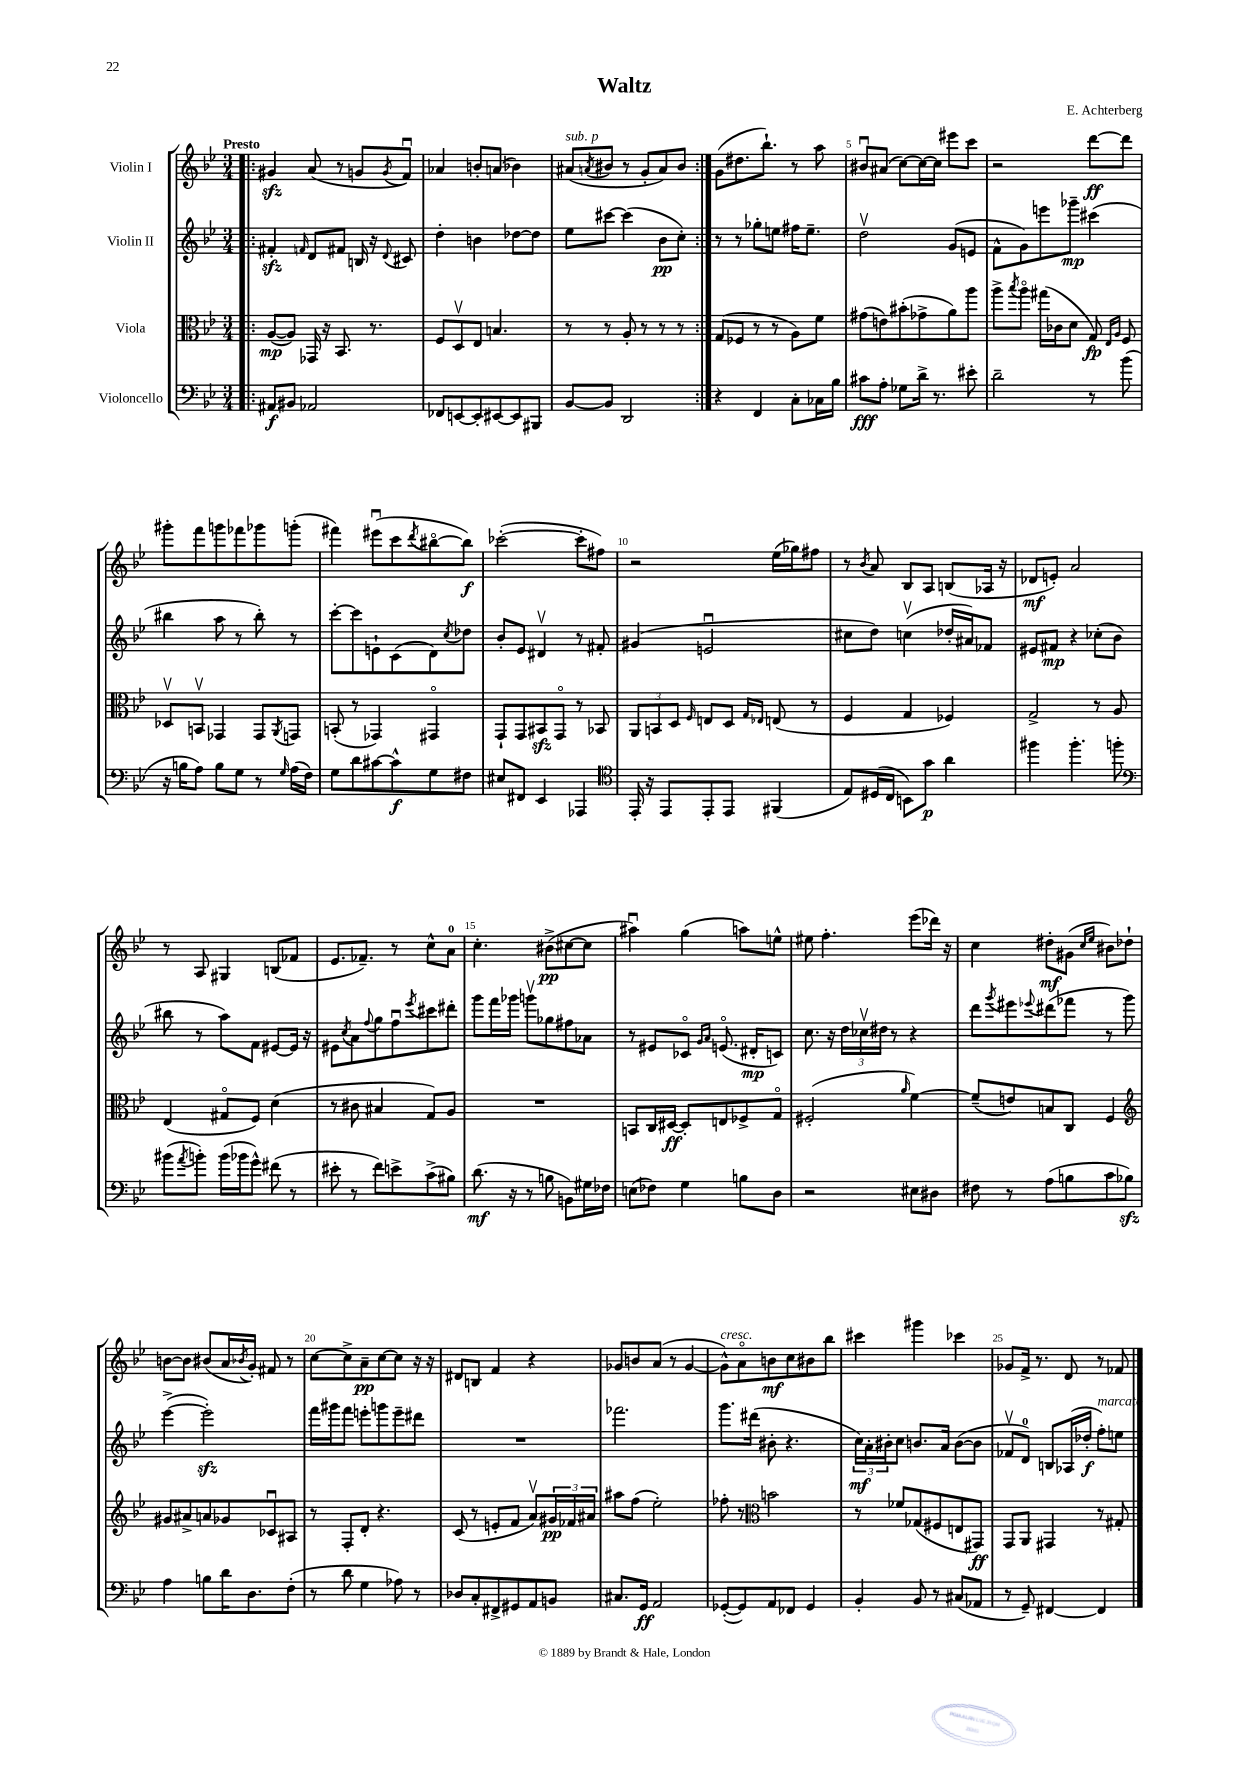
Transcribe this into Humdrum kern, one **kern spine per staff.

**kern	**dynam	**kern	**dynam	**kern	**dynam	**kern	**dynam
*part4	*part4	*part3	*part3	*part2	*part2	*part1	*part1
*staff4	*staff4	*staff3	*staff3	*staff2	*staff2	*staff1	*staff1
*I"Violoncello	*	*I"Viola	*	*I"Violin II	*	*I"Violin I	*
*clefF4	*	*clefC3	*	*clefG2	*	*clefG2	*
*k[b-e-]	*	*k[b-e-]	*	*k[b-e-]	*	*k[b-e-]	*
*M3/4	*	*M3/4	*	*M3/4	*	*M3/4	*
=1!|:	=1!|:	=1!|:	=1!|:	=1!|:	=1!|:	=1!|:	=1!|:
!	!	!	!	!	!	!LO:TX:a:B:t=Presto	!
8AA#X/L	f	([8A/L	mp	4f#Xzz'/	.	4g#Xzz/	.
8BB#X/J	.	8A/J])	.	.	.	.	.
.	.	.	.	16qqfn/	.	.	.
2AA-X/	.	16GG-X/	.	8d/L	.	(8a/	.
.	.	16r	.	.	.	.	.
.	.	8.BB-/	.	8f#X/J	.	8r	.
.	.	.	.	16Bn/	.	8gn/L	.
.	.	8.r	.	16r	.	.	.
.	.	.	.	8qqd/	.	8qg/	.
.	.	.	.	8c#X/	.	8fu/J)	.
=2	=2	=2	=2	=2	=2	=2	=2
8FF-X/L	.	8F/L	.	4dd'\	.	4a-X/	.
[8EEn/	.	8Dv/	.	.	.	.	.
8EE'/]	.	8E-/J	.	4bn\	.	8bn'/L	.
[8EE#X/	.	4.Bn/	.	.	.	(8an/J	.
8EE#/]	.	.	.	[8dd-X\L	.	4b-X\)	.
8BBB#X/J	.	.	.	8dd-\J]	.	.	.
=3	=3	=3	=3	=3	=3	=3	=3
!	!	!	!	!	!	!LO:TX:a:i:t=sub. p	!
[8BB-/L	.	8r	.	8ee-\L	.	(8a#X/L	.
.	.	.	.	.	.	8qan/	.
8BB-/J]	.	8r	.	[8ccc#X\J	.	8b#X/J	.
2DD/	.	8A'/	.	(4ccc#\]	.	8r	.
.	.	8r	.	.	.	8g'/L	.
.	.	8r	.	8b-\L	pp	8a/)	.
.	.	8r	.	8cc'\J)	.	8b#/J	.
=4:|!	=4:|!	=4:|!	=4:|!	=4:|!	=4:|!	=4:|!	=4:|!
4r	.	(8G/L	.	8r	.	(8g\L	.
.	.	8F-X/J	.	8r	.	8.dd#X\	.
4FF/	.	8r	.	8gg-X'\L	.	.	.
.	.	.	.	.	.	8.bb-`\J)	.
.	.	8r	.	8een\J	.	.	.
8C'\L	.	8A\L)	.	16ff#X\KL	.	8r	.
.	.	.	.	8.ee~\J	.	.	.
16C-X\L	.	8f\J	.	.	.	8aa\	.
16B-\JJ	.	.	.	.	.	.	.
=5	=5	=5	=5	=5	=5	=5	=5
8c#X\L	fff	(8g#X\L	.	2ddv\	.	8b#Xu/L	.
8A'\J	.	8en\)	.	.	.	(8a#X/J	.
8G-X\L	.	(8b#X'\	.	.	.	[8cc\L)	.
16d^\Jk	.	8g-X^\	.	.	.	16cc\L_	.
8.r	.	.	.	.	.	16cc\JJ]	.
.	.	8a\)	.	(8g/L	.	8eee#X\L	.
8e#X'\	.	8aa\J	.	8en/J	.	8ccc\J	.
=6	=6	=6	=6	=6	=6	=6	=6
2d~\	.	8aa^\L	.	8f^^\L	.	2r	.
.	.	8qbb-/	.	.	.	.	.
.	.	8aa\J	.	8g\)	.	.	.
.	.	(16gg#X\LL	.	8eeen\	.	.	.
.	.	16c-X\J	.	.	.	.	.
.	.	8d\J	.	8ggg-X~\J	mp	.	.
8r	.	8G/)	fp	(4ccc#X\	.	[8ddd\L	ff
.	.	16qqE-/LL	.	.	.	.	.
.	.	16qqA/JJ	.	.	.	.	.
(8b-\	.	8F/	.	.	.	8ddd\J]	.
!!LO:LB:g=z
=7	=7	=7	=7	=7	=7	=7	=7
16r	.	8D-Xv/L	.	4bb#X\	.	8ggg#X'\L	.
16Bn\KL	.	.	.	.	.	.	.
8A\J)	.	8BBnv/J	.	.	.	8fff\	.
8B\L	.	4GG-X/	.	8aa\	.	8gggn\	.
8G\J	.	.	.	8r	.	8fff-X\	.
8r	.	8GG-/L	.	8bb#'\)	.	8ggg-X\	.
16qqG/	.	8qAA/	.	.	.	.	.
(16A\LL	.	8GGn/J	.	8r	.	(8gggn'\J	.
16F\JJ)	.	.	.	.	.	.	.
=8	=8	=8	=8	=8	=8	=8	=8
8G\L	.	(8BBn'/	.	[8ccc'\L	.	4fff#X\)	.
8d\	.	8r	.	8ccc\]	.	.	.
[8c#X\	.	4GG-X/)	.	8en`\	.	(8eee#Xu\L	.
8c#^^\]	f	.	.	(8c\	.	8ccc\	.
.	.	.	.	.	.	8qddd/	.
8G\	.	4GG#X/	.	8d\)	.	[8bb#X\	.
.	.	.	.	8qcc/	.	.	.
8F#X\J	.	.	.	8dd-X\J	.	8bb#\J])	f
=9	=9	=9	=9	=9	=9	=9	=9
8E#X/L	.	8GG`/L	.	8b-'/L	.	([2ccc-X'\	.
8FF#X/J	.	8GG/	.	8e-/J	.	.	.
4EE-/	.	8BB#Xzz/	.	4d#Xv/	.	.	.
.	.	8GG/J	.	.	.	.	.
4AAA-X/	.	8r	.	8r	.	8ccc-'\L]	.
.	.	8BB-X/	.	8f#X'/	.	8ff#X\J)	.
=10	=10	=10	=10	=10	=10	=10	=10
*clefC4	*	*	*	*	*	*	*
16EE-'/	.	12AA/L	.	(4g#X/	.	2r	.
16r	.	.	.	.	.	.	.
.	.	12BBn/	.	.	.	.	.
8EE-/L	.	.	.	.	.	.	.
.	.	12D/J	.	.	.	.	.
.	.	16qqF/	.	.	.	.	.
8EE-'/	.	8En/L	.	2enu/	.	.	.
8EE-/J	.	8D/J	.	.	.	.	.
.	.	16qqG/LL	.	.	.	.	.
.	.	16qqE-X/JJ	.	.	.	.	.
(4FF#X/	.	(8En/	.	.	.	(16ee-\LL	.
.	.	.	.	.	.	16gg-X\J)	.
.	.	8r	.	.	.	8ff#X\J	.
=11	=11	=11	=11	=11	=11	=11	=11
8E-/L)	.	4F/	.	8cc#X\L	.	8r	.
.	.	.	.	.	.	8qb-/	.
(16D#X/L	.	.	.	8dd\J)	.	8a/	.
16C/JJ	.	.	.	.	.	.	.
8BBn\L)	.	4G/	.	(4ccnv\	.	8B-/L	.
8g\J	p	.	.	.	.	8A/J	.
4a\	.	4F-X/)	.	16dd-X'/LL	.	(8Bn/L	.
.	.	.	.	16a#X/J)	.	.	.
.	.	.	.	8f-X/J	.	16A-X/Jk	.
.	.	.	.	.	.	16r	.
=12	=12	=12	=12	=12	=12	=12	=12
4ff#X\	.	2G^/	.	8e#X/L	.	8d-X/L	mf
.	.	.	.	8f#X/J	mp	8en'/J)	.
4.ff#'\	.	.	.	4r	.	2a/	.
.	.	8r	.	(8cc-X'\L	.	.	.
8ffn'\	.	8A/	.	8b-\J	.	.	.
!!LO:LB:g=z
=13	=13	=13	=13	=13	=13	=13	=13
*clefF4	*	*	*	*	*	*	*
(8b#X\L	.	(4E-/	.	8bb#X\	.	8r	.
8qa/	.	.	.	.	.	.	.
8bn'\J)	.	.	.	8r	.	8A/	.
(16b\LL	.	8G#X/L	.	8aa\L)	.	4G#X/	.
16b-X\J	.	.	.	.	.	.	.
8g^^\J)	.	8F/J)	.	8f\J	.	.	.
(8f#X\	.	(4d\	.	[8e#X/L	.	(8Bn/L	.
8r	.	.	.	16e#/Jk]	.	8f-X/J	.
.	.	.	.	16r	.	.	.
=14	=14	=14	=14	=14	=14	=14	=14
8e#X'\	.	8r	.	8e#X\L	.	8.e-/L	.
.	.	.	.	8qcc/	.	.	.
8r	.	8c#X\	.	8a\	.	.	.
.	.	.	.	.	.	8.f-X~/J)	.
.	.	.	.	8qqff/	.	.	.
8f\L)	.	4B#X/	.	8gg\	.	.	.
8en^\	.	.	.	8ffu\	.	8r	.
.	.	.	.	8qeee-/	.	.	.
(8c^\	.	8G/L)	.	8ccc#X\	.	8cc^^\L	.
8B#X\J)	.	8A/J	.	8ddd#X'\J	.	8a\J	.
=15	=15	=15	=15	=15	=15	=15	=15
(8.d\	mf	2.r	.	8ggg\L	.	4.cc'\	.
.	.	.	.	16fff\L	.	.	.
16r	.	.	.	16ggg-X\JJ	.	.	.
8r	.	.	.	8gggnv\L	.	.	.
8Bn\	.	.	.	8gg-X\	.	(8b#X^\L	pp
8BBn\L)	.	.	.	8ff#X\	.	[8cc#X\	.
16G#X\L	.	.	.	8a-X\J	.	8cc#\J]	.
16F-X\JJ	.	.	.	.	.	.	.
=16	=16	=16	=16	=16	=16	=16	=16
(8En\L	.	8BBn/L	.	8r	.	4aa#Xu\)	.
8F-X\J)	.	16C/L	.	8e#X/L	.	.	.
.	.	[16D#X/JJ	ff	.	.	.	.
4G\	.	8D#'/L]	.	8c-X/J	.	(4gg\	.
.	.	.	.	16qqg/LL	.	.	.
.	.	.	.	16qqa/JJ	.	.	.
.	.	8En/	.	(8.en/	.	.	.
8Bn\L	.	8F-X^/	.	.	.	8aan\L)	.
.	.	.	.	16d#X'/KL	mp	.	.
8D\J	.	8G/J	.	8cn/J)	.	8een^^\J	.
=17	=17	=17	=17	=17	=17	=17	=17
2r	.	(2F#X'/	.	8.cc\	.	8ee#X\	.
.	.	.	.	.	.	4.ff'\	.
.	.	.	.	16r	.	.	.
.	.	.	.	24dd\LL	.	.	.
.	.	.	.	24cc-Xv\	.	.	.
.	.	.	.	24dd#X\JJ	.	.	.
.	.	.	.	8r	.	.	.
.	.	16qqa/	.	.	.	.	.
8E#X\L	.	[4f\)	.	4r	.	(8eee-\L	.
8D#X\J	.	.	.	.	.	16ddd-X\Jk)	.
.	.	.	.	.	.	16r	.
=18	=18	=18	=18	=18	=18	=18	=18
8F#X\	.	(8f~/L]	.	8ddd\L	.	4cc\	.
.	.	.	.	8qggg/	.	.	.
8r	.	8en/)	.	8eee#X\	.	.	.
.	.	.	.	8qqeee-X/	.	.	.
(8A\L	.	8Bn/	.	(8ddd#X\	.	8dd#X'\L	mf
8Bn\	.	8C/J	.	8fff-X\J	.	(8g#X\J	.
.	.	.	.	.	.	16qqcc/LL	.
.	.	.	.	.	.	16qqee-/JJ	.
8c\	.	4F/	.	8r	.	8b#X\L)	.
8B-Xzz\J)	.	.	.	8ggg\)	.	8dd-X`\J	.
!!LO:LB:g=z
=19	=19	=19	=19	=19	=19	=19	=19
*	*	*clefG2	*	*	*	*	*
4A\	.	8g#X/L	.	([4eee-^\	.	[8bn\L	.
.	.	8a#X^/	.	.	.	8b\J]	.
8Bn\L	.	8an/	.	2eee-zz'\])	.	(8b#X/L	.
16d\K	.	8g-X/	.	.	.	16a/L	.
.	.	.	.	.	.	8qb-X/	.
8.D\	.	.	.	.	.	16g'/JJ)	.
.	.	8c-Xu/	.	.	.	8f#X/	.
(8F'\J	.	8A#X/J	.	.	.	8r	.
=20	=20	=20	=20	=20	=20	=20	=20
8r	.	8r	.	16fff\LL	.	[8cc\L	.
.	.	.	.	16ggg#X\J	.	.	.
8d\	.	8F'/L	.	8fff\J	.	8cc^\]	.
4G\	.	8d'/J	.	8eeen'\L	.	8a~\	pp
.	.	4.r	.	8gggn\	.	[8cc\	.
8A-X\)	.	.	.	8eee~\	.	8cc\J]	.
8r	.	.	.	8ddd#X\J	.	16r	.
.	.	.	.	.	.	16r	.
=21	=21	=21	=21	=21	=21	=21	=21
8D-X/L	.	(8c/	.	2.r	.	8d#X/L	.
8C'/	.	8r	.	.	.	8Bn/J	.
8FF#X^/	.	8en'/L	.	.	.	4f/	.
8GG#X/	.	8f/J	.	.	.	.	.
8AA/	.	8av/L)	.	.	.	4r	.
8BBn/J	.	24g#X/L	pp	.	.	.	.
.	.	24f-X/	.	.	.	.	.
.	.	24a#X/JJ	.	.	.	.	.
=22	=22	=22	=22	=22	=22	=22	=22
8.C#X/L	.	8aa#X\L	.	2.fff-X\	.	8g-X/L	.
.	.	(8ff\J	.	.	.	8bn/	.
16GG/Jk	ff	.	.	.	.	.	.
2AA/	.	2ee-'\)	.	.	.	(8a/J	.
.	.	.	.	.	.	8r	.
.	.	.	.	.	.	[4g-/	.
=23	=23	=23	=23	=23	=23	=23	=23
!	!	!	!	!	!	!LO:TX:a:i:t=cresc.	!
([8GG-X'/L	.	8ff-X'\	.	8.ggg\L	.	8g-^^\L])	.
8GG-/])	.	8r	.	.	.	8a\	.
.	.	.	.	(16ddd#X\Jk	.	.	.
*	*	*clefC3	*	*	*	*	*
8AA/	.	2bn\	.	8b#X'\	.	8bn\	mf
8FF-X/J	.	.	.	4.r	.	8cc\	.
4GG-/	.	.	.	.	.	8b#X\	.
.	.	.	.	.	.	8bb-\J	.
=24	=24	=24	=24	=24	=24	=24	=24
4BB-'/	.	8r	.	24cc\LL)	mf	4ccc#X\	.
.	.	.	.	24a'\	.	.	.
.	.	.	.	24b#X'\J	.	.	.
.	.	8f-X/L	.	8cc\J	.	.	.
8BB-/	.	(8G-X/	.	8.bn/L	.	4ggg#X\	.
8r	.	8F#X/	.	.	.	.	.
.	.	.	.	16a/Jk	.	.	.
(8C#X/L	.	8En/	.	([8b\L	.	4ccc-X\	.
8AA-X/J	.	8GG#X/J)	ff	8b\J]	.	.	.
=25	=25	=25	=25	=25	=25	=25	=25
8r	.	8GG/L	.	8f-Xv/L	.	8g-X/L	.
8GG~/)	.	8AA/J	.	8d/J)	.	16f^/Jk	.
.	.	.	.	.	.	8.r	.
[4FF#X/	.	4GG#X/	.	8Bn/L	.	.	.
.	.	.	.	(16A-X/L	.	8d/	.
.	.	.	.	16dd-X'/JJ	f	.	.
!	!	!	!	!LO:TX:a:i:t=marcato	!	!	!
4FF#/]	.	8r	.	8ff'\L)	.	8r	.
.	.	8G#X'/	.	8een\J	.	8f-X/	.
==	==	==	==	==	==	==	==
*-	*-	*-	*-	*-	*-	*-	*-
